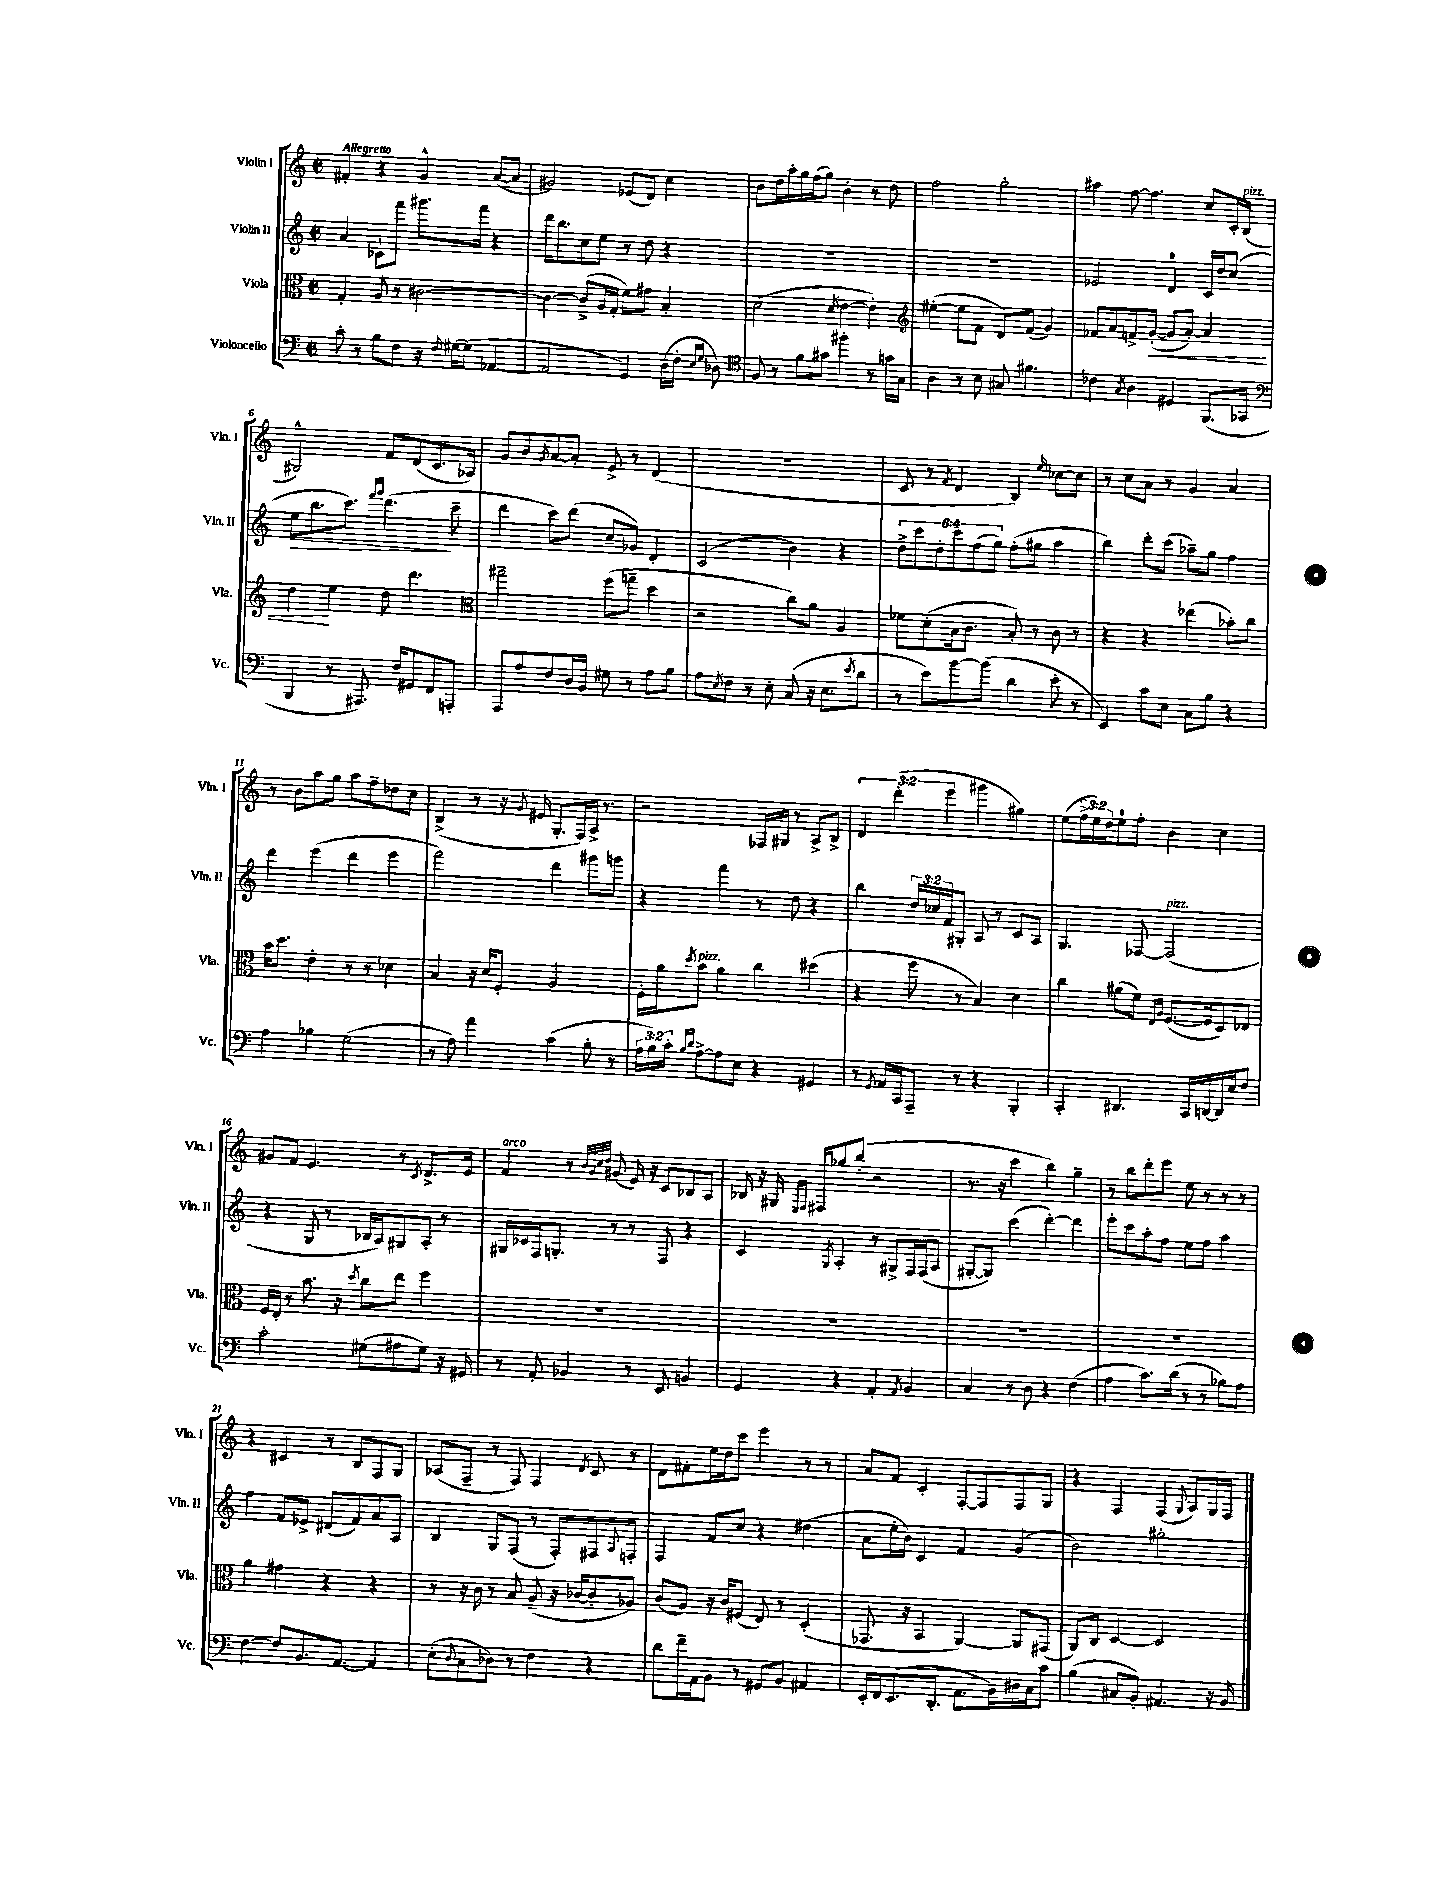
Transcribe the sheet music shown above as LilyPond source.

<<
\new StaffGroup <<
\new Staff = "s0" \with { instrumentName = "Violin I" shortInstrumentName = "Vln. I" } {
    \clef treble \key c \major \defaultTimeSignature \time 2/2 \override Staff.TupletNumber.text = #tuplet-number::calc-fraction-text \tempo "Allegretto"
    fis'4-. r4 g'4-^ a'8~( a'8 |
    gis'2) ees'8( d'8) c''4 |
    b'8 d''16 a''16-. g''16 f''16( g''8) b'4-. r8 d''8 |
    f''2 g''2-. |
    ais''4 f''8~ f''4. c''8 c'16-. b16^\markup { \italic "pizz." }( |
    gis2-^) f'8 d'8( c'8. aes16) |
    g'8 b'8 \acciaccatura { g'8 } a'8~ a'8-. e'8-> r8 d'4( |
    R1 |
    c'8 r8 \acciaccatura { f'8 } d'4 b4) \grace { e''16 } ces''8~ ces''8 |
    r8 c''8 a'8 r8 g'4 a'4 |
    r8 b'8 a''8 g''8 a''8 f''8-- des''8 c''8 |
    b4->( r8 r16 \acciaccatura { g'8 } eis'16 g8.-. f16) a16-> r8. |
    r2 fes16 gis16 r8 a8-> b8-> |
    \tuplet 3/2 { d'4 d'''4-.( e'''4 } gis'''4 gis''4) |
    e''8( \tuplet 3/2 { f''16-> e''16) d''16 } e''8-0 f''8-. b'4 c''4 |
    gis'8 f'8 e'4. r8 \acciaccatura { c'8 } d'8.-> e'16 |
    f'4^\markup { \italic "arco" } r8 \grace { b'32 g'32 c''32 d''32 } gis'8( e'16) r16 c'8 bes8 a8 |
    bes16 r16 gis16 \grace { e16 f16 } fis16 ges''8 b''8-.( r2 |
    r8. r16 c'''4 b''4) g''4-- |
    r8 b''8 d'''8-. e'''8 e''8 r8 r8 r8 |
    r4 cis'4 r8 b8 f8 g8 |
    aes8( f8-- r8 f8) f4 \acciaccatura { d'8 } c'8 r8 |
    d'8 fis'8-. e''16 d''16 c'''8 e'''4 r8 r8 |
    a'8 f'8 c'4-. f8~-. f8 f8 g8 |
    r4 f4 f4( \appoggiatura { g8 } a8) g16 f16 \bar "|." |
}
\new Staff = "s1" \with { instrumentName = "Violin II" shortInstrumentName = "Vln. II" } {
    \clef treble \key c \major \defaultTimeSignature \time 2/2 \override Staff.TupletNumber.text = #tuplet-number::calc-fraction-text
    a'4 ces'8-! f'''8 gis'''8. f'''16 r4 |
    d'''16 b''8. c''8 e''8 r8 d''8 r4 |
    R1 |
    R1 |
    ees'2 d'4-0 c'16 d''16 c''8( |
    e''8\> b''8. c'''8.) \grace { f'''16 g'''16 } d'''4.\!( c'''8-- |
    d'''4 c'''8) d'''8( c''8-- ges'8) d'4-. |
    c'2( b'4) r4 |
    \tuplet 6/4 { d''8-> c'''8 d''8-. c'''8 f''8( g''8) } f''8-.( gis''8 a''4 |
    b''4) d'''8-. c'''8( aes''8--) g''8 f''4 |
    d'''4 e'''4( d'''4 e'''4 |
    f'''2) d'''4 gis'''8 g'''8 |
    r4 f'''4 r8 d''8 r4 |
    b''4 \tuplet 3/2 { d''16 ces''16 f'16 } gis8-. a8 r8 c'8 a8 |
    g4. fes8~ fes2^\markup { \italic "pizz." }( |
    r4 g8 r8 bes16 a16) gis8 a8-. r8 |
    gis16 ces'16 f16 g8.-. r8 r8 f8 r4 |
    c'4 \acciaccatura { g8 } a4-. r8 gis8-> f16 f16( a8 |
    gis8~-. gis8) c'''4( d'''4~-.) d'''4 |
    e'''8-. c'''8 a''8-. f''8 e''8 f''8 a''4 |
    f''4 f'8 ees'8-> dis'8( f'8) a'8 a8 |
    b4 g8 f8( r8 f8-.) fis8 \appoggiatura { a8 } f8-. |
    f4 f'8 c''8 r4 dis''4( |
    a'8 e''16-. b'16) c'4 f'4 g'4( |
    b'2) gis''2-. \bar "|." |
}
\new Staff = "s2" \with { instrumentName = "Viola" shortInstrumentName = "Vla." } {
    \clef alto \key c \major \defaultTimeSignature \time 2/2
    g4-. a8 r8 cis'2~ |
    cis'4~ cis'8->( a16 g16-. f'8) gis'8 b4-. |
    d'2( \acciaccatura { d'8 } e'4~ e'4-.) |
    \clef treble eis''4~-.( eis''8 f'8 d'8) f'8( g'4) |
    fes'8 a'8 f'8-> g'8~-.\<( g'8 a'8~-.) a'4 |
    d''4\! e''4 d''8 d'''4. |
    \clef alto gis''2-- f''8( g''8-- d''4 |
    r2 c''8) a'8 a4 |
    fes'8 d'8-.( b16 c'8. b8-.) r8 c'8 r8 |
    r4 r4 ees''4( bes'8-.) c''8 |
    b'16 d''8. e'4-. r8 r8 des'4 |
    b4 r16 d'16 f8-. a2 |
    f16-. a'16 \acciaccatura { d''8 } b'8^\markup { \italic "pizz." } a'4 c''4 dis''4( |
    r4 f''8 r8 b4) d'4 |
    c''4 ais'8( f'8) \grace { e16 a16 } f8.~( f16 d8) ees8 |
    f16 e16-. r8 b'8. r16 \acciaccatura { d''8 } c''8 e''8 f''4 |
    R1 |
    R1 |
    R1 |
    R1 |
    a'4 gis'4 r4 r4 |
    r8 r16 c'16 r8 b8 a8--( r16 ces'16~ ces'8-. aes8) |
    c'8( a8) r16 c'16 fis8( e8) r8 d4-.( |
    ges,8. r16 b,4 a,4~) a,8 gis,8( |
    a,8) c8 d4~ d2 \bar "|." |
}
\new Staff = "s3" \with { instrumentName = "Violoncello" shortInstrumentName = "Vc." } {
    \clef bass \key c \major \defaultTimeSignature \time 2/2 \override Staff.TupletNumber.text = #tuplet-number::calc-fraction-text
    c'8-. r8 b8 f8 r16 \grace { f16 } gis16~ gis8( aes,4~ |
    aes,2 g,4) d16( f16-. \grace { e16 g16 } des8) |
    \clef tenor f8 r8 f'8 gis'8 fis''4-. r8 g'16 g16 |
    a4 r8 b8 gis8 fis'4. |
    ces'4 \acciaccatura { g8 } a4 dis4 f,8.( ges,16 |
    \clef bass b,,4 r8 ais,,8.) f16 gis,8 f,8 a,,8-. |
    a,,8 a8 f8 d16 b,16 gis8 r8 a8 b8 |
    a8 \acciaccatura { e8 } f8 r8 e8-. c8( r16 e8. \acciaccatura { e'8 } d'8 |
    r8 e'8) b'8~ b'8( d'4 e'8-. r8 |
    e,4) c'8 e8 c8 b8 r4 |
    a4 bes4 g2( |
    r8 a8) a'4 c'4( b8-. r8 |
    \tuplet 3/2 { a16 b16) c'16-. } \grace { b16 d'16 } a8~-> a8 e8 r4 gis,4 |
    r8 \acciaccatura { g,8 } a,16 c,16 a,,8-- r8 r4 b,,4-. |
    c,4-. dis,4. c,16 d,16~ d,16 e16 f8 |
    c'2-. gis8( ais8 gis8) r16 gis,16 |
    r8 a,8-. bes,4 r8 e,8 b,4 |
    g,4 r4 a,4-. \acciaccatura { a,8 } b,4 |
    c4 r8 d8 r4 f4( |
    a4 c'8.) d'16( r8 r8 bes8) a8 |
    f4~ f8 b,8. a,8.~ a,4 |
    e8-.( \appoggiatura { d8 } c8 des8) r8 f4 r4 |
    d'8 f'16-- a,16 b,8 r8 gis,8 b,8 ais,4 |
    e,16-. f,16 e,8.( d,8.-. a,8. b,16) dis16 c16 c'8 |
    b4( cis8 b,8-.) ais,4. r16 b,16 \bar "|." |
}
>>
>>
